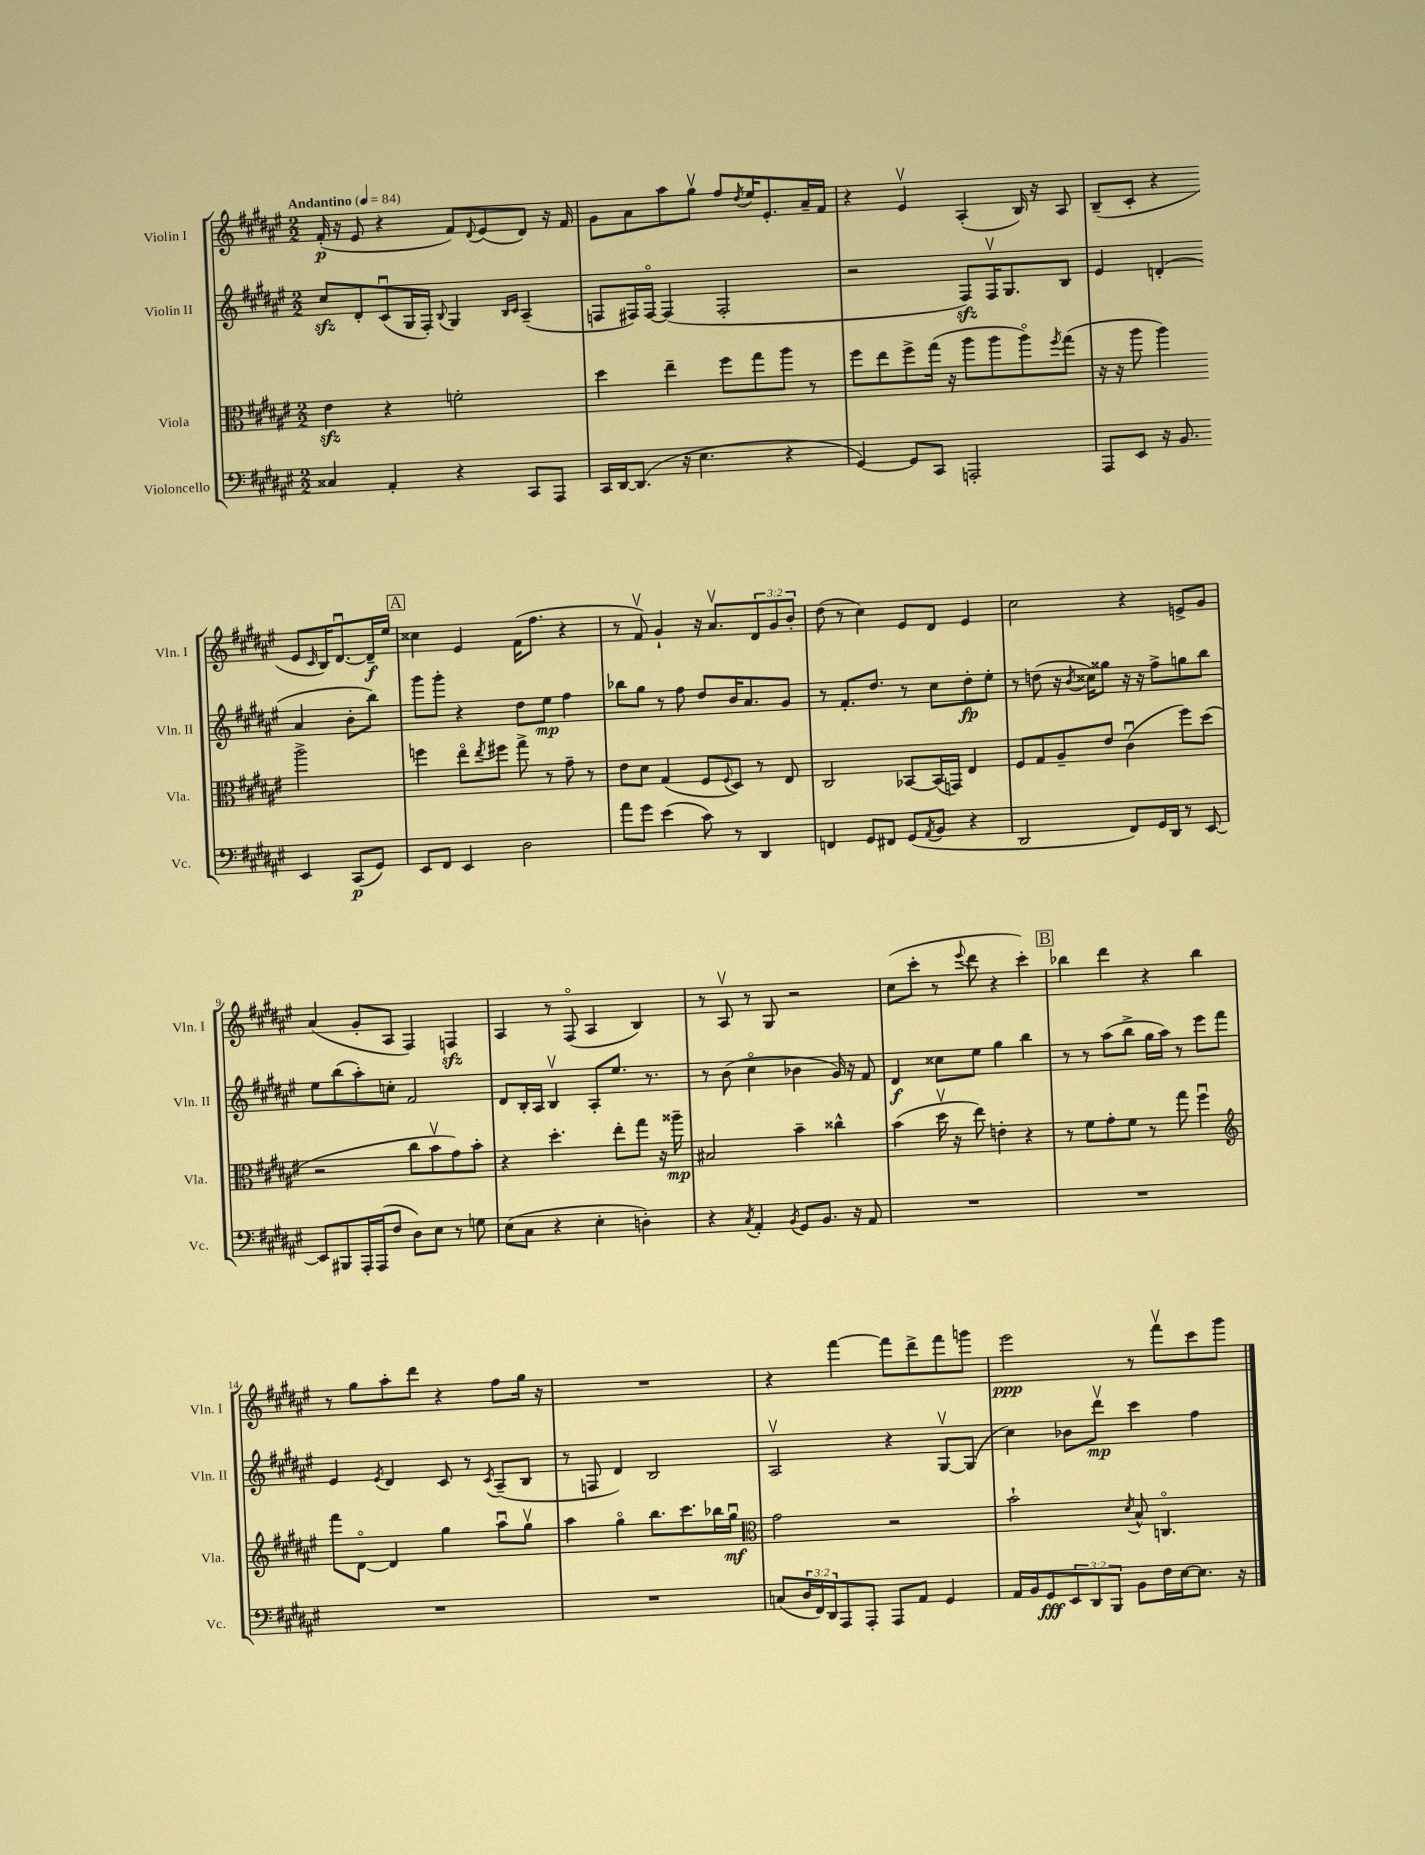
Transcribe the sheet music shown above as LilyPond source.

<<
\new StaffGroup <<
\new Staff = "s0" \with { instrumentName = "Violin I" shortInstrumentName = "Vln. I" } {
    \clef treble \key fis \major \numericTimeSignature \time 2/2 \override Staff.TupletNumber.text = #tuplet-number::calc-fraction-text \tempo "Andantino" 4 = 84
    fis'16-.\p( r16 eis'8 r4 fis'8) \appoggiatura { dis'8 } eis'8( dis'8) r16 fis'16 |
    gis'8 ais'8 ais''8 gis''8\upbow fis''8 \acciaccatura { dis''8 } eis''16 eis'8.-. ais'16-- fis'16 |
    r4 eis'4\upbow ais4-.( b16) r16 ais8 |
    b8--( cis'8-. r4 eis'8 \grace { cis'16 } b16) dis'8.~\downbow dis'16--\f eis''16 |
    \mark \markup { \box "A" } cisis''4 eis'4 fis'16( fis''8. r4 |
    r8 fis'8\upbow) gis'4-! r16 ais'8.\upbow \tuplet 3/2 { dis'8 gis'8 b'8-. } |
    dis''8( r8 cis''4) eis'8 dis'8 eis'4 |
    cis''2 r4 e'8-> gis'8 |
    ais'4( gis'8-. ais8 fis4) f4\sfz |
    ais4 r8 fis8\flageolet( ais4 b4) |
    r8 ais8\upbow r8 gis8 r2 |
    cis''8( cis'''8-. r8 \appoggiatura { eis'''8 } dis'''8 r4 cis'''4-.) |
    \mark \markup { \box "B" } bes''4 dis'''4 r4 bes''4 |
    r8 gis''8 ais''8-. dis'''8 r4 fis''8 gis''16 r16 |
    R1 |
    r4 fis'''4~ fis'''8 dis'''8-> fis'''8 g'''8 |
    eis'''2\ppp r8 fis'''8\upbow cis'''8 gis'''8 \bar "|." |
}
\new Staff = "s1" \with { instrumentName = "Violin II" shortInstrumentName = "Vln. II" } {
    \clef treble \key fis \major \numericTimeSignature \time 2/2
    cis''8\sfz dis'8-. cis'8\downbow( gis16 fis16-.) \appoggiatura { b8 } gis4 \grace { b16 cis'16 } ais4--( |
    f8 fis16) fis16~\flageolet fis4( fis2-. |
    r2 fis8\sfz) fis16\upbow gis8. b8 |
    eis'4 d'4-.( ais'4 b'8-. b''8) |
    \mark \markup { \box "A" } gis'''8 gis'''8-. r4 dis''8 eis''8\mp fis''4 |
    bes''8 gis''8 r8 fis''8 dis''8 b'16 ais'8. gis'8 |
    r8 fis'8.-. dis''8. r8 cis''8 dis''8-.\fp eis''8-. |
    r8 d''8( r16 \acciaccatura { b'8 } cisis''16) gisis''8 r16 r16 fis''8-> g''8 b''8 |
    eis''8 b''8( ais''8-.) c''8-. fis'2 |
    dis'8 b16-. ais16 b4\upbow ais8-. eis''8. r8. |
    r8 b'8( cis''4\flageolet bes'4 gis'16) r16 fis'8 |
    dis'4\f cisis''8 eis''8 gis''4 b''4 |
    \mark \markup { \box "B" } r8 r8 ais''8( b''8-> gis''16 ais''16) r8 eis'''8 fis'''8 |
    eis'4 \acciaccatura { eis'8 } dis'4 cis'8 r8 \acciaccatura { cis'8 } ais8--( b8 |
    r8 f8 dis'4) b2 |
    ais2\upbow r4 gis8~\upbow gis8( |
    cis''4) bes'8 dis'''8\upbow\mp cis'''4 fis''4 \bar "|." |
}
\new Staff = "s2" \with { instrumentName = "Viola" shortInstrumentName = "Vla." } {
    \clef alto \key fis \major \numericTimeSignature \time 2/2
    eis'4\sfz r4 f'2-. |
    dis''4 eis''4-- fis''8 gis''8 ais''8 r8 |
    fis''8 eis''8 fis''8-> gis''16( r16 ais''8 ais''8 ais''8\flageolet) \acciaccatura { fis''8 } gis''8( |
    r16 r16 ais''8 ais''4) ais''2-> |
    \mark \markup { \box "A" } f''4 eis''8\flageolet \acciaccatura { eis''8 } fis''8 gis''8-> r8 gis'8-- r8 |
    eis'8 dis'8 gis4( fis8 \appoggiatura { fis8 } dis8) r8 eis8 |
    cis2 bes,8~ bes,16( g,16) eis4 |
    fis8 gis8 ais8-- eis'8 cis'4\downbow( fis''8) dis''8( |
    r2 cis''8 b'8\upbow gis'8) b'8-. |
    r4 dis''4.-. eis''8-. gis''8 r16 aisis''16--\mp |
    bis2 b'4-- cisis''4-^ |
    b'4( dis''16\upbow r16 eis''8) e'4-. r4 |
    \mark \markup { \box "B" } r8 fis'8 gis'8-. fis'8 r8 gis''8 fis''4\downbow |
    \clef treble fis'''8 dis'8~\flageolet dis'4 gis''4 ais''8\downbow gis''8\upbow |
    ais''4 gis''4\flageolet b''8. cis'''8. bes''16 gis''16\downbow\mf |
    \clef alto gis'2 r2 |
    b'2-! \acciaccatura { dis'8 } b8-^ c4.\flageolet \bar "|." |
}
\new Staff = "s3" \with { instrumentName = "Violoncello" shortInstrumentName = "Vc." } {
    \clef bass \key fis \major \numericTimeSignature \time 2/2 \override Staff.TupletNumber.text = #tuplet-number::calc-fraction-text
    cisis4 ais,4-. r4 cis,8 ais,,8 |
    cis,16 dis,16~ dis,8.( r16 eis4. r4 |
    gis,4~) gis,8 cis,8 a,,2-. |
    ais,,8 eis,8 r16 b,8. eis,4 cis,8\p( gis,8) |
    \mark \markup { \box "A" } eis,8 fis,8 eis,4 dis2 |
    ais'8 gis'8 eis'4( cis'8) r8 dis,4 |
    f,4 gis,8 fis,8 gis,8( \acciaccatura { ais,8 } b,8 r4 |
    dis,2 fis,8) gis,16 dis,16 r8 eis,8~ |
    eis,8 bis,,8 ais,,16-. ais,,16( fis8 dis8) eis8 r8 g8 |
    eis8( cis8 r4 eis4-. d4-.) |
    r4 \acciaccatura { cis8 } ais,4-. \acciaccatura { b,8 } gis,8 b,8. r16 ais,8 |
    R1 |
    \mark \markup { \box "B" } R1 |
    R1 |
    R1 |
    c8( \tuplet 3/2 { dis16 fis,16) dis,16 } ais,,8 ais,,8-. ais,,8 ais,8 gis,4 |
    ais,16 b,16 gis,8\fff \tuplet 3/2 { eis,8 dis,8 b,,8 } b,8 fis16 eis16~ eis8. r16 \bar "|." |
}
>>
>>
